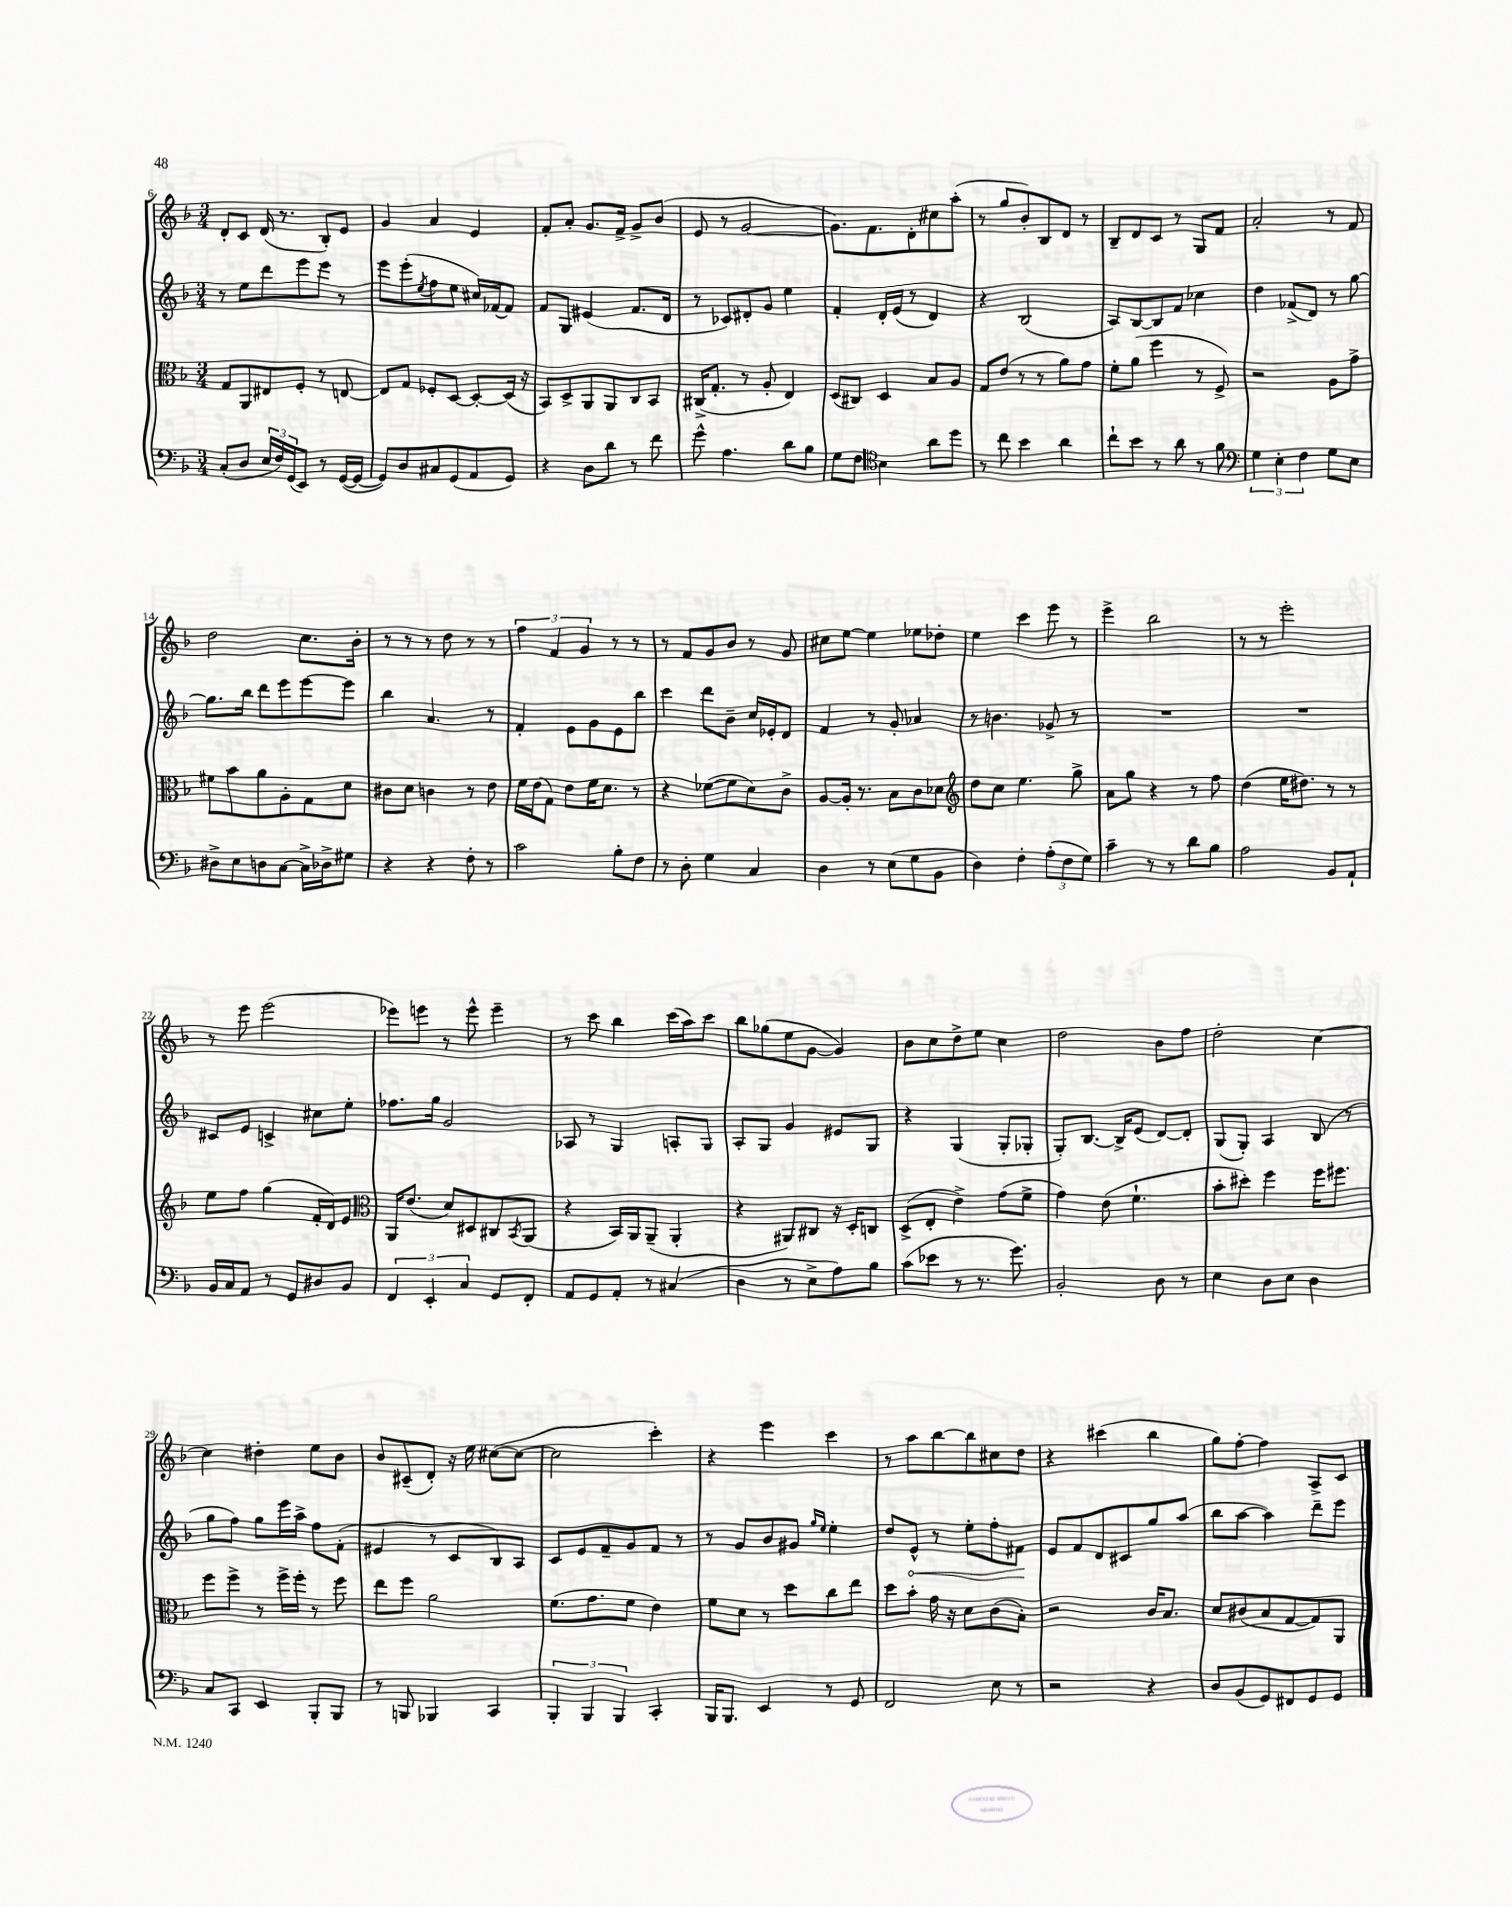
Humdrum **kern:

**kern	**kern	**kern	**dynam	**kern
*part4	*part3	*part2	*part2	*part1
*staff4	*staff3	*staff2	*staff2	*staff1
*clefF4	*clefC3	*clefG2	*	*clefG2
*k[b-]	*k[b-]	*k[b-]	*	*k[b-]
*M3/4	*M3/4	*M3/4	*	*M3/4
=6	=6	=6	=6	=6
(8C'/L	8G/L	8r	.	8d'/L
8D/J	8AA/	8ee\L	.	8c/J
24E/LL	8E#X/	8ddd\	.	(16d/
24F/)	.	.	.	.
.	.	.	.	8.r
(24GG/J	.	.	.	.
8EE/J)	8F'/J	8eee\	.	.
8r	8r	8eee\J	.	8B-'/L)
([16GG/LL	[8En/	8r	.	8e/J
16GG/JJ_	.	.	.	.
=7	=7	=7	=7	=7
8GG/L])	8E/L]	8eee\L	.	4g/
8D/	8G/J	(8eee'\	.	.
.	.	8qee/	.	.
8C#X/	8F-X'/L	8ff\	.	4a/
(8GG/	[8D/J	8ee\J	.	.
8AA/	8D'/L_	16cc#X/LL)	.	4e/
.	.	[16f-X/J	.	.
8GG/J)	(16D/Jk]	8f-/J]	.	.
.	16r	.	.	.
=8	=8	=8	=8	=8
4r	8BB-/L)	8f/L	.	8f'/L
.	8D^/	8G/J	.	8a'/J
8D\L	8AA/	(4e#X/	.	8.g/L
8d\J	8AA/	.	.	.
.	.	.	.	16f^/Jk
8r	8C/	8.f/L	.	8g^/L
8f\	8BB-/J	.	.	(8b-/J
.	.	16d/Jk	.	.
=9	=9	=9	=9	=9
8g^^\	(16C#X^/KL	8r	.	8e/
.	8.G'/J	.	.	.
4.A\	.	8c-X/L)	.	8r
.	8r	8d#X'/	.	[2g/
.	8A'/	8g/J	.	.
8d\L	4E/)	4ee\	.	.
8B-\J	.	.	.	.
=10	=10	=10	=10	=10
8G\L	(8D/L	4f'/	.	8.g\L])
8F\J	8C#X/J)	.	.	.
.	.	.	.	8.f\
*clefC4	*	*	*	*
4B-\	4D/	16d'/LL	.	.
.	.	(16e/JJ	.	.
.	.	8r	.	8d'\
8a\L	8B-/L	4d/)	.	8cc#X\
8dd\J	8A/J	.	.	(8aa'\J
=11	=11	=11	=11	=11
8r	8G/L	4r	.	8r
8cc\	(8e/J	.	.	8gg/L
4b-\	8r	(2B-/	.	8b-'/)
.	8r	.	.	8B-/
4a\	8a\L)	.	.	8d/J
.	8g\J	.	.	8r
=12	=12	=12	=12	=12
8cc`\L	8f'\L	8A/L)	.	8B-~/L
8b-\J	(8a\J	[8B-/	.	8d/
8r	4ff\	8B-/]	.	8c/J
8a\	.	8f/J	.	8r
8r	8r	4cc-X\	.	8G/L
8f\	8F^/)	.	.	8f/J
=13	=13	=13	=13	=13
*clefF4	*	*	*	*
6G\	2r	4dd\	.	2a'/
6E'\	.	.	.	.
.	.	(8f-X^/L	.	.
6F\	.	.	.	.
.	.	8d/J)	.	.
8G\L	8A\L	8r	.	8r
8E\J	8g^\J	[8gg\	.	8f/
!!LO:LB:g=z
=14	=14	=14	=14	=14
8D#X^\L	8f#X\L	8.gg\L]	.	2dd\
8E\	8b-\	.	.	.
.	.	16bb-\Jk	.	.
8Dn\	8a\	8ddd\L	.	.
[8C\J	8A'\	8eee\	.	.
16C^\LL]	8G\	[8eee\	.	8.cc\L
16D-X^\J	.	.	.	.
8G#X\J	8d\J	8eee\J]	.	.
.	.	.	.	16b-'\Jk
=15	=15	=15	=15	=15
4r	8c#X\L	4bb-\	.	8r
.	8d\J	.	.	8r
4r	4cn\	4.a/	.	8r
.	.	.	.	8dd\
8F'\	8r	.	.	8r
8r	8e\	8r	.	8r
=16	=16	=16	=16	=16
2c\	16f\LL	4f'/	.	6ff\
.	(16e\J	.	.	.
.	8G\J)	.	.	.
.	.	.	.	6f/
.	8e\L	8e\L	.	.
.	.	.	.	6g/
.	16f\K	8g\	.	.
.	8.d\J	.	.	.
8B-'\L	.	8e\	.	8r
8F\J	8r	8bb-\J	.	8r
=17	=17	=17	=17	=17
8r	4r	4ccc\	.	8r
8D'\	.	.	.	8f/L
4G\	([8f-X\L	8ddd\L	.	8g/
.	8f-\]	8b-~\J	.	8b-/J
4C/	8d\)	16cc/LL	.	8r
.	.	16e-X'/J	.	.
.	8c^\J	8d/J	.	8g/
=18	=18	=18	=18	=18
4D\	[8A/L	4f/	.	8cc#X\L
.	16A'/Jk]	.	.	[8ee\J
.	8.r	.	.	.
8r	.	8r	.	4ee\]
(8E\L	8B-\L	8g'/	.	.
8G\	8c\	4a-X/	.	8ee-X\L
8BB-\J	8d-X\J	.	.	8dd-X'\J
=19	=19	=19	=19	=19
*	*clefG2	*	*	*
4D\)	8dd\L	8r	.	4ee\
.	8cc\J	4.bn\	.	.
4F'\	4.ee\	.	.	4ccc\
(12A'\L	.	8g-X^/	.	8eee\
12F\	.	.	.	.
.	8gg^\	8r	.	8r
12G\J)	.	.	.	.
=20	=20	=20	=20	=20
4c~\	8a\L	2.r	.	4eee^\
.	8gg\J	.	.	.
8r	4r	.	.	2bb-\
8r	.	.	.	.
8d\L	8r	.	.	.
8B-\J	8ff\	.	.	.
=21	=21	=21	=21	=21
2A\	(4dd\	2.r	.	8r
.	.	.	.	8r
.	16ee\KL	.	.	2eee'\
.	8.dd#X\J)	.	.	.
8BB-/L	8r	.	.	.
8AA`/J	8r	.	.	.
!!LO:LB:g=z
=22	=22	=22	=22	=22
16BB-/LL	8ee\L	8c#X/L	.	8r
16C/J	.	.	.	.
8AA/J	8ff\J	8e/J	.	8eee\
8r	(4gg\	4cn^/	.	(2eee\
8GG/L	.	.	.	.
8D#X/	16f'/LL	8cc#X\L	.	.
.	16d/J)	.	.	.
8BB-/J	8e/J	8ee'\J	.	.
=23	=23	=23	=23	=23
*	*clefC3	*	*	*
6FF/	16AA/KL	8.ff-X\L	.	8eee-X\L)
.	(8.e/J	.	.	.
.	.	.	.	8eeen\J
6EE'/	.	.	.	.
.	.	16gg\Jk	.	.
.	8d/L)	2g/	.	8r
6C/	.	.	.	.
.	8D#X/	.	.	8eee^^\
8GG/L	8C#X/	.	.	4eee~\
.	8qBB-/	.	.	.
8FF'/J	(8AA/J	.	.	.
=24	=24	=24	=24	=24
8AA/L	4r	8A-X/	.	8r
8GG/	.	8r	.	8ccc\
8AA'/J	16BB-/LL)	4G/	.	4bb-\
.	16AA/J	.	.	.
8r	(8AA~/J	.	.	.
(4C#X/	4AA'/	8An'/L	.	(16ccc\LL
.	.	.	.	16aa\J)
.	.	8G/J	.	8ccc\J
=25	=25	=25	=25	=25
4D\	4r	8A'/L	.	8bb-\L
.	.	8G/J	.	(8gg-X\
8r	8AA#X/L)	4g/	.	8ee\
8E^\L	8C#X/J	.	.	[8g\J
8A\)	16r	8e#X/L	.	4g/])
.	16D'/KL	.	.	.
8B-\J	8Cn/J	8G/J	.	.
=26	=26	=26	=26	=26
(8c\L	(8D^/L	4r	.	8b-\L
8e-X\J	8E'/J	.	.	8cc\
8r	4e^\)	(4G/	.	8dd^\
8.r	.	.	.	8ee\J
.	(8g\L	8G'/L	.	4cc\
8.g\)	.	.	.	.
.	8f^\J	8G-X'/J	.	.
=27	=27	=27	=27	=27
2BB-'/	4g\)	8G'/L)	.	2dd\
.	.	[8.B-/J	.	.
.	(8e\	.	.	.
.	.	16B-^/KL]	.	.
.	4.f`\	(8e/J	.	.
8D\	.	[8d/L)	.	8b-\L
8r	.	8d'/J]	.	8ff\J
=28	=28	=28	=28	=28
4E\	8b-'\L	(8G/L	.	2dd'\
.	8dd#X'\J)	8G'/J)	.	.
8D\L	4ff\	4A/	.	.
8E\J	.	.	.	.
4D\	16ff\KL	(8B-/	.	[4cc\
.	8.ff#X\J	.	.	.
.	.	8r	.	.
!!LO:LB:g=z
=29	=29	=29	=29	=29
8C/L	8ff\L	8gg\L	.	4cc\]
8CC/J	8ff^\J	8ff\J)	.	.
4EE/	8r	8gg\L	.	4dd#X'\
.	16ff^\LL	16eee\L	.	.
.	16ff'\JJ	16aa^\JJ	.	.
8BBB-'/L	8r	8ff\L	.	8ee\L
8BBB-/J	8ff\	(8f'\J	.	8b-\J
=30	=30	=30	=30	=30
8r	8ee\L	4e#X/	.	8b-/L
8BBBn/	8ff\J	.	.	(8c#X~/
4BBB-X/	2a\	8r	.	8d'/J)
.	.	8c/L	.	16r
.	.	.	.	16ee\
4CC/	.	8B-/)	.	([8cc#X\L
.	.	8A/J	.	8cc#\J_
=31	=31	=31	=31	=31
6BBB-'/	(8.f\L	8c/L	.	2cc#\]
.	.	8e/	.	.
6BBB-/	.	.	.	.
.	8.g\	.	.	.
.	.	8f~/	.	.
6BBB-/	.	.	.	.
.	8f\J	8g/	.	.
4CC'/	4e\)	8f/J	.	4ccc'\)
.	.	8r	.	.
=32	=32	=32	=32	=32
16BBB-/KL	8f\L	8r	.	4r
8.BBB-/J	.	.	.	.
.	8d\J	8g/L	.	.
4EE/	8r	8b-/	.	4eee\
.	8dd\L	8g#X/J	.	.
.	.	16qqgg/LL	.	.
.	.	16qqee/JJ	.	.
8r	8cc\	4ee'\	.	4ccc\
8GG/	8ee\J	.	.	.
=33	=33	=33	=33	=33
2FF/	8dd\L	8dd/L	.	8r
!	!	!	!LO:HP:b	!
.	8b-'\J	8e^^/J	<	8aa\L
.	16g\	8r	.	[8bb-\
.	16r	.	.	.
.	8d\L	8ee'\L	.	8bb-\]
8E\	(8c\	8ff'\	.	8cc#X\
8r	8B-'\J)	8f#X\J	.	8dd\J
.	.	.	[	.
=34	=34	=34	=34	=34
2r	2r	8e/L	.	4r
.	.	8f/	.	.
.	.	8d/	.	(4ccc#X\
.	.	8c#X/	.	.
4r	16c/KL	8gg/	.	4bb-\
.	8.B-/J	.	.	.
.	.	(8aa/J	.	.
=35	=35	=35	=35	=35
8D/L	8d/L	8bb-\L	.	8gg\L)
(8BB-/	(8c#X/	[8aa\J	.	[8ff'\J
8GG/)	8B-/	4aa\])	.	4ff\]
8FF#X/	[8G/	.	.	.
8GG/	8G/])	8ddd~\L	.	8A^/L
8GG/J	8AA/J	8eee\J	.	8c/J
==	==	==	==	==
*-	*-	*-	*-	*-
